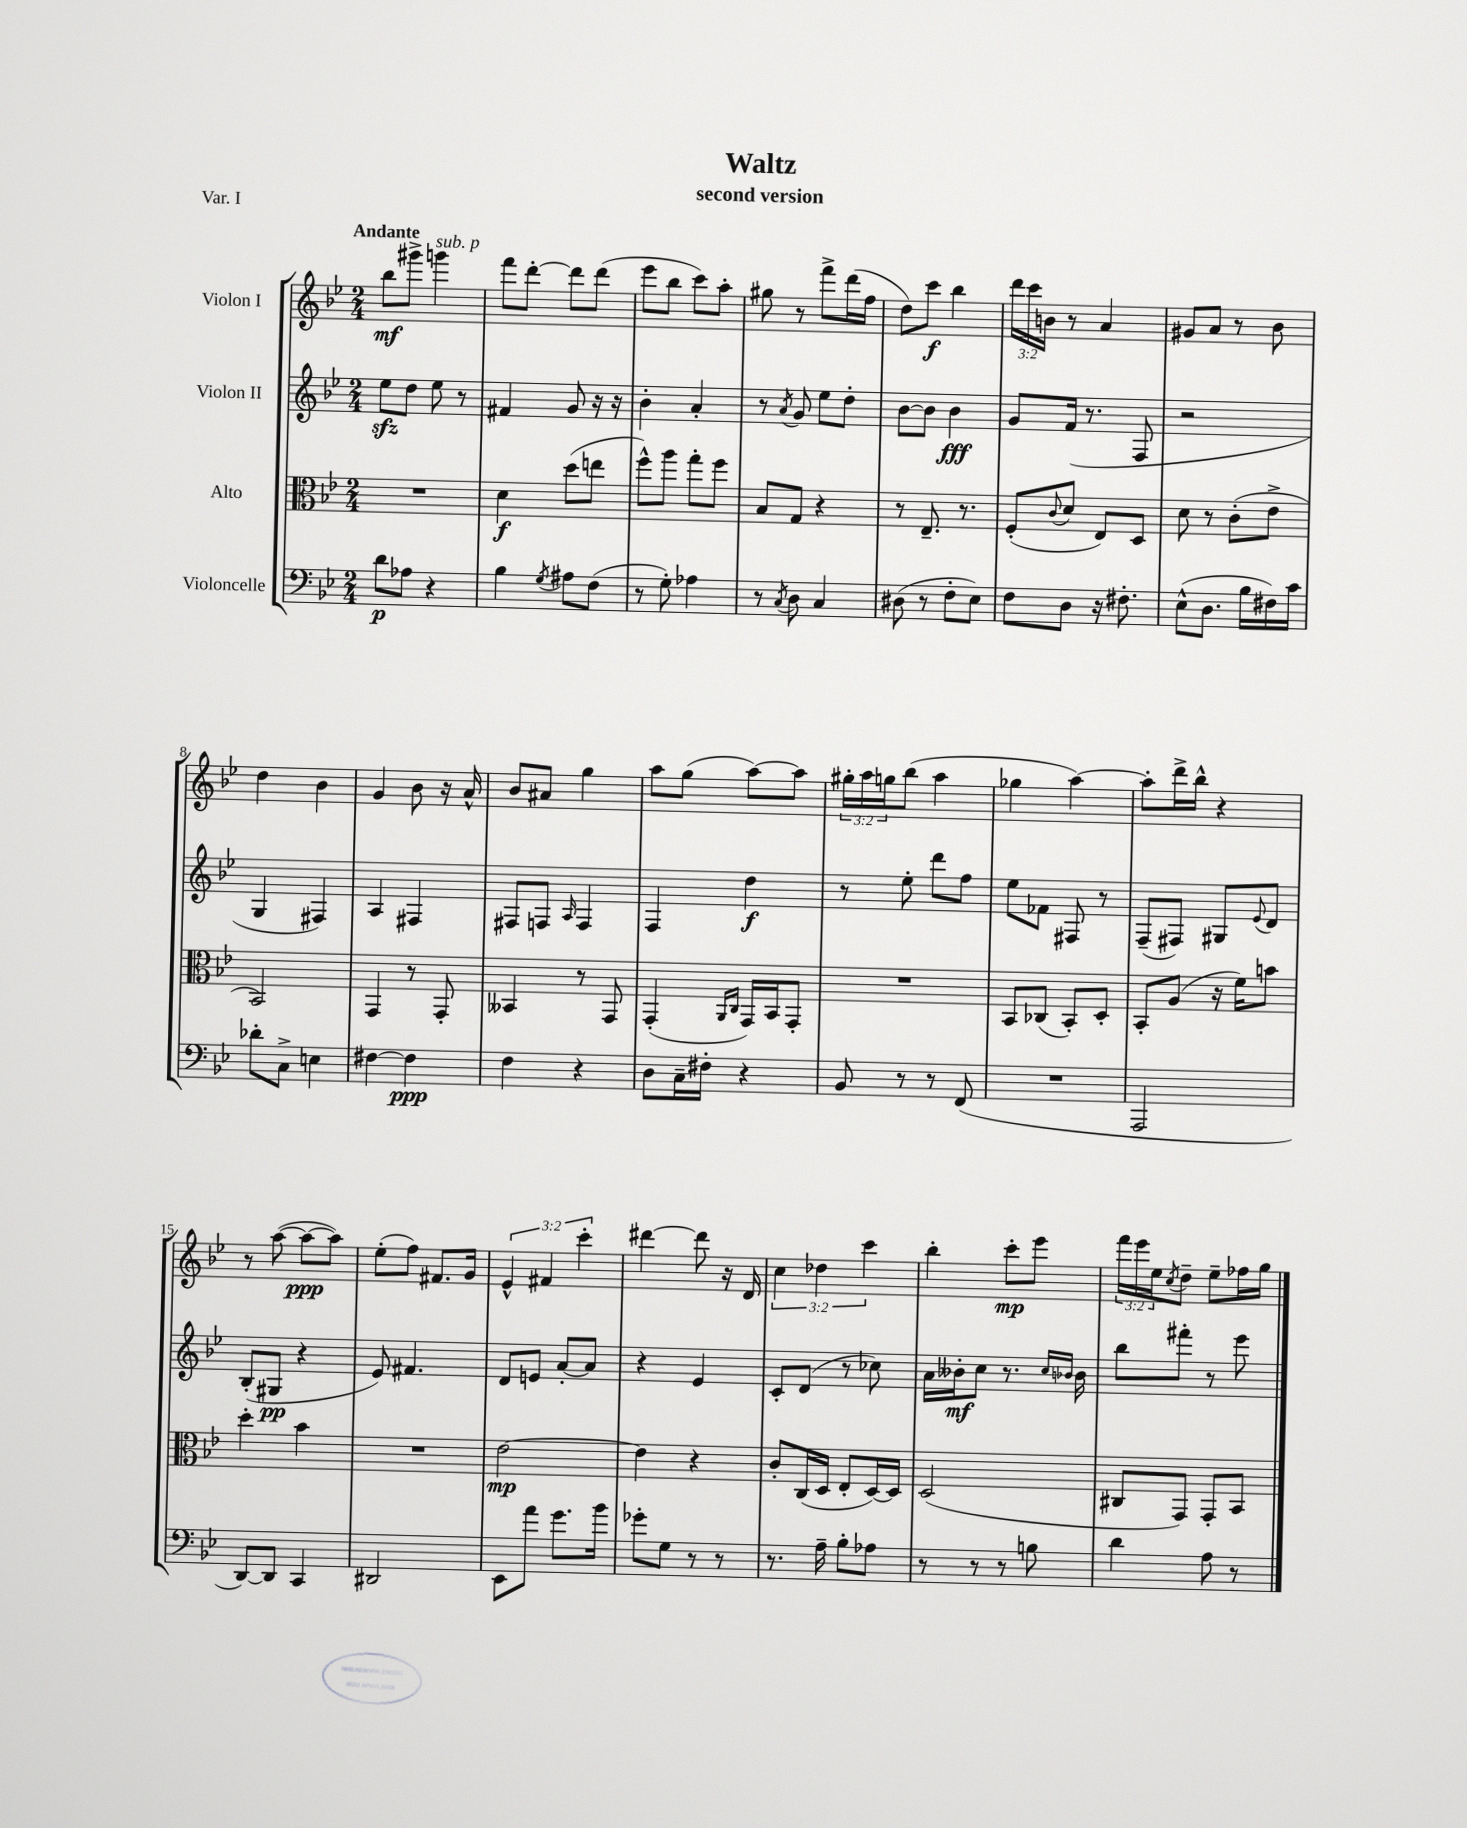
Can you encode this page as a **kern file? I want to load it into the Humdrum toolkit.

**kern	**kern	**kern	**kern
*staff4	*staff3	*staff2	*staff1
*clefF4	*clefC3	*clefG2	*clefG2
*k[b-e-]	*k[b-e-]	*k[b-e-]	*k[b-e-]
*M2/4	*M2/4	*M2/4	*M2/4
8d\L	2r	8ee-\L	8bb-\L
8A-\J	.	8dd\J	8ggg#^\J
4r	.	8ee-\	4ggg\
.	.	8r	.
=	=	=	=
4B-\	4d\	4f#/	8fff\L
.	.	.	[8ddd'\J
8qG/	.	.	.
8A#\L	(8dd\L	8g/	8ddd\]L
(8F\J	8ee\J	16r	(8ddd\J
.	.	16r	.
=	=	=	=
8r	8ff^^\L)	4b-'\	8eee-\L
8G'\)	8aa\J	.	8bb-\J
4A-\	8gg'\L	4a'/	8ccc\L)
.	8ff\J	.	8aa'\J
=	=	=	=
8r	8B-/L	8r	8gg#\
8qC/	.	8qa/	.
8D\	8G/J	8g/	8r
4C/	4r	8ee-\L	8fff^\L
.	.	8dd'\J	(16ddd\L
.	.	.	16ff\JJ
=	=	=	=
(8D#\	8r	[8b-\L	8dd\L)
8r	8.E-~/	8b-\]J	8ccc\J
8F'\L	.	4b-\	4bb-\
.	8.r	.	.
8E-\J)	.	.	.
=	=	=	=
8F\L	(8F'/L	8g/L	24ddd\LL
.	.	.	24ccc\
.	.	.	24b\JJ
.	8qqc/	.	.
8D\J	8d/J	(16f/Jk	8r
.	.	8.r	.
16r	8E-/L)	.	4a/
8.F#'\	.	.	.
.	8D/J	8F/	.
=	=	=	=
(8E-^^\L	8d\	2r	8g#/L
8.D\J	8r	.	8a/J
.	(8c'\L	.	8r
16B-\LL	.	.	.
16F#\)	8e-^\J	.	8b-\
16c\JJ	.	.	.
=	=	=	=
8d-'\L	2BB-/)	4G/	4dd\
8C^\J	.	.	.
4E\	.	4F#/)	4b-\
=	=	=	=
[4F#\	4GG/	4A/	4g/
4F#\]	8r	4F#/	8b-\
.	8GG'/	.	16r
.	.	.	16a^^/
=	=	=	=
4F\	4BB--/	8F#/L	8b-/L
.	.	8F/J	8a#/J
.	.	16qqA/	.
4r	8r	4F/	4gg\
.	8GG/	.	.
=	=	=	=
8D\L	(4GG'/	4F/	8aa\L
16C~\L	.	.	(8gg\J
16F#'\JJ	.	.	.
.	16qqAA/LL	.	.
.	16qqC/JJ	.	.
4r	16GG/LL)	4dd\	[8aa\L)
.	16BB-/J	.	.
.	8GG'/J	.	8aa\]J
=	=	=	=
8BB-/	2r	8r	24gg#'\LL
.	.	.	24aa\
.	.	.	24gg\J
8r	.	8ee-'\	(8bb-\J
8r	.	8ddd\L	4aa\
(8FF/	.	8ff\J	.
=	=	=	=
2r	8BB-/L	8ee-\L	4gg-\
.	(8C-/J	8f-\J	.
.	8BB-'/L)	8F#/	[4aa\)
.	8D'/J	8r	.
=	=	=	=
2AAA/	8BB-'/L	(8F~/L	8aa'\]L
.	(8A/J	8F#/J)	16ddd^\L
.	.	.	16bb-^^\JJ
.	16r	8G#/L	4r
.	16f\LK)	.	.
.	.	8qqe-/	.
.	8b\J	8d/J	.
=	=	=	=
[8DD/L)	4dd'\	(8B-'/L	8r
8DD/]J	.	8G#/J	([8aa\
4CC/	4b-\	4r	8aa\_L
.	.	.	8aa\]J)
=	=	=	=
2DD#/	2r	8e-/)	(8ee-'\L
.	.	4.f#/	8ff\J)
.	.	.	8.f#/L
.	.	.	16g/Jk
=	=	=	=
8EE-\L	[2e-\	8d/L	6e-^^/
8a\J	.	8e/J	.
.	.	.	6f#/
8.g\L	.	[8a'/L	.
.	.	.	6ccc'\
.	.	8a/]J	.
16b-\Jk	.	.	.
=	=	=	=
8g-'\L	4e-\]	4r	[4ddd#\
8G\J	.	.	.
8r	4r	4e-/	8ddd#\]
8r	.	.	16r
.	.	.	16d/
=	=	=	=
8.r	8c'/L	8c'/L	6cc\
.	(16C/L	(8d/J	.
.	.	.	6dd-\
16A~\	16D/JJ	.	.
8B-'\L	8E-'/L	8r	.
.	.	.	6ccc\
8A-\J	[16D/L)	8cc-\)	.
.	16D/]JJ	.	.
=	=	=	=
8r	(2D/	16a\LL	4bb-'\
.	.	16b--'\J	.
8r	.	8cc\J	.
8r	.	8.r	8ccc'\L
8B\	.	.	8eee-\J
.	.	16qqcc/LL	.
.	.	16qqb-/JJ	.
.	.	16b-\	.
=	=	=	=
4d\	8C#/L	8bb-\L	24fff\LL
.	.	.	24eee-\
.	.	.	24ee-\J
.	.	.	8qcc/
.	8GG/J)	8fff#'\J	8dd~\J
8A\	8GG'/L	8r	8ee-~\L
8r	8BB-/J	8eee-\	16ff-\L
.	.	.	16gg\JJ
==	==	==	==
*-	*-	*-	*-
